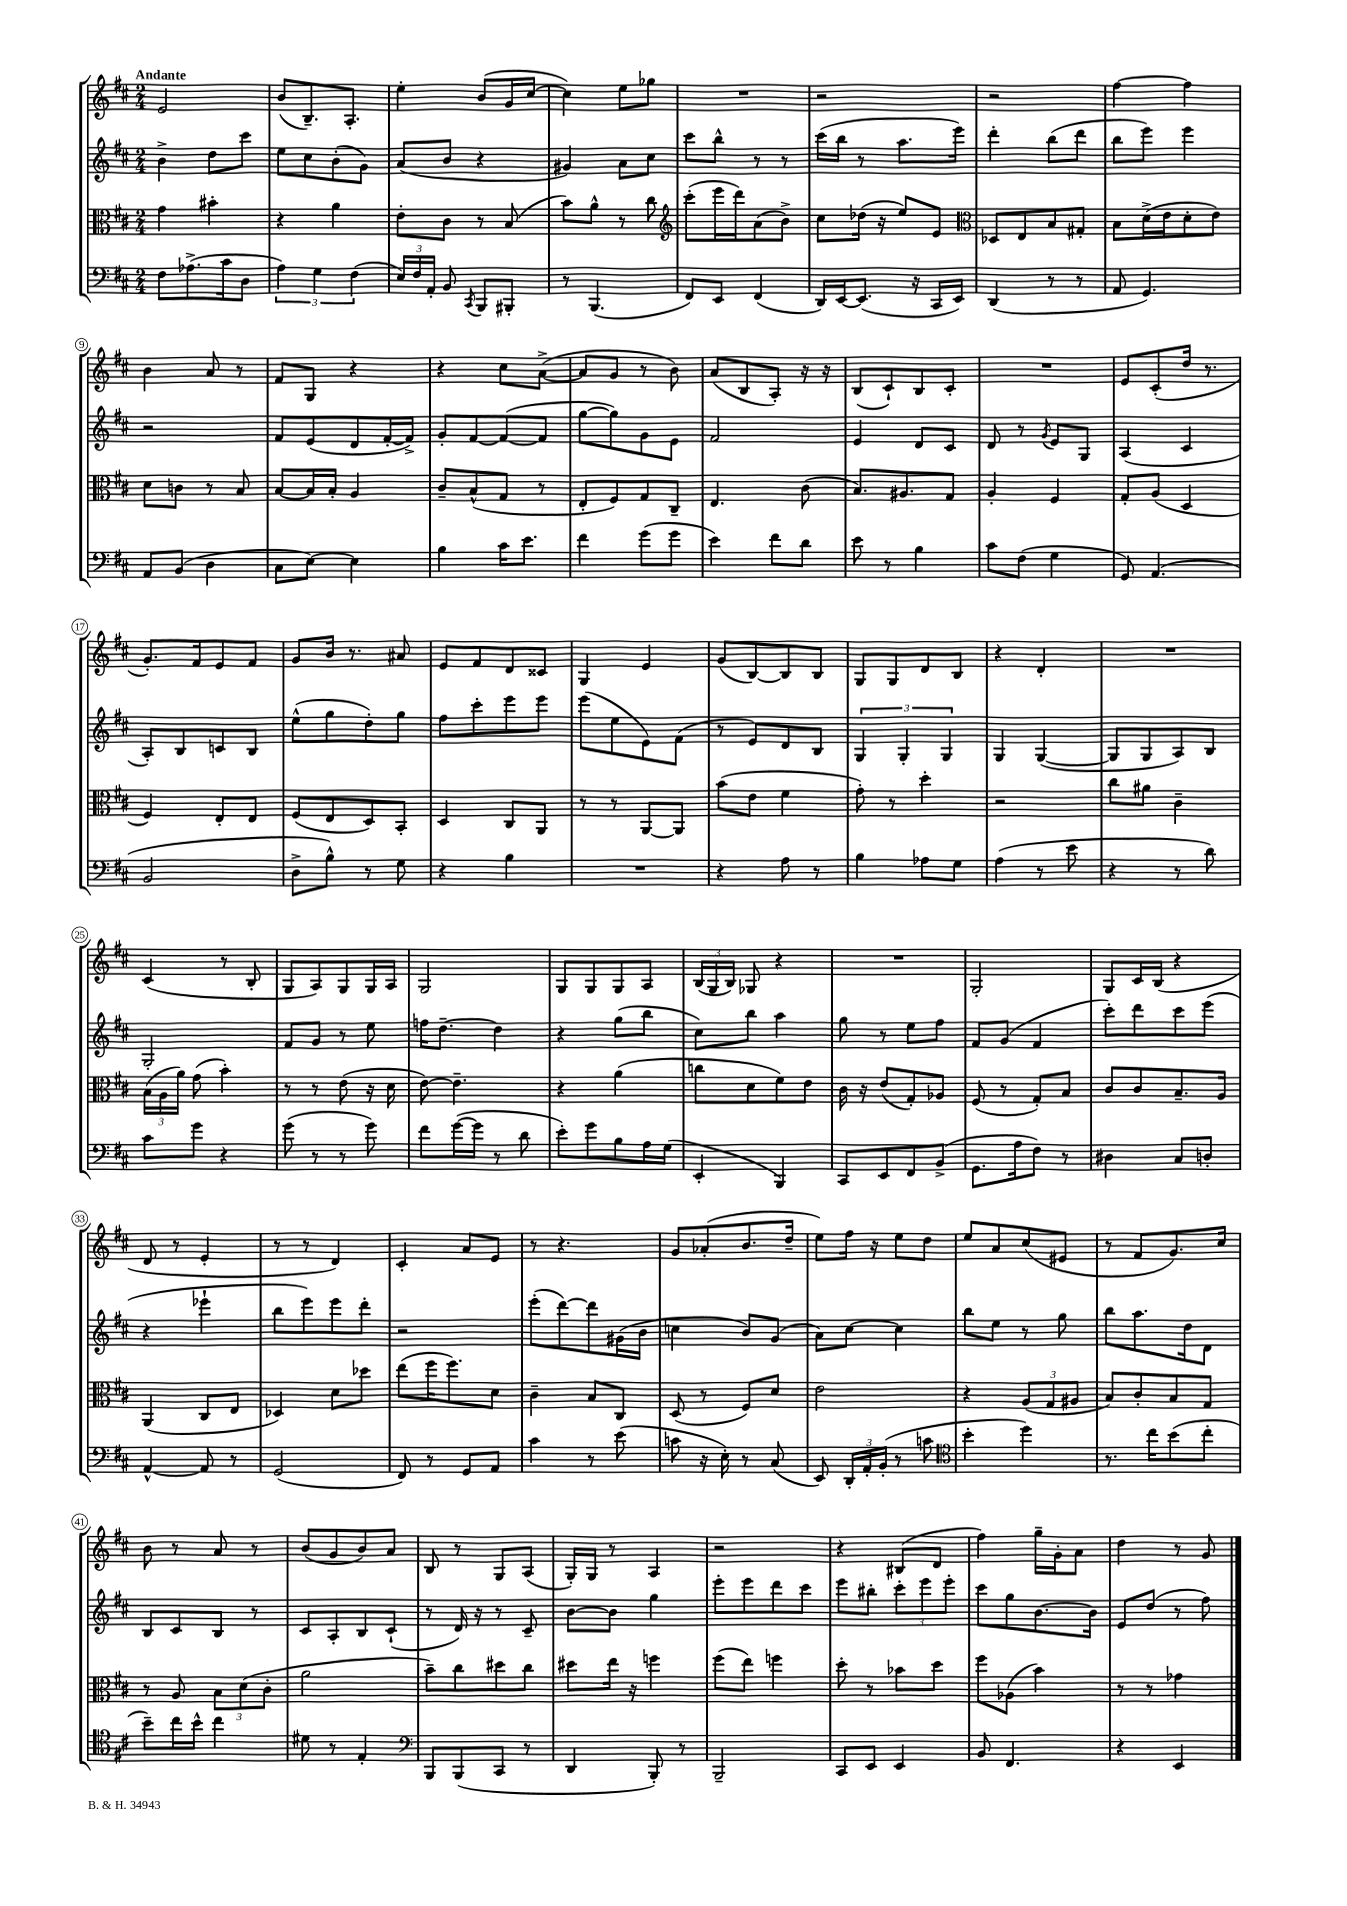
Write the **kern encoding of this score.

**kern	**kern	**kern	**kern
*staff4	*staff3	*staff2	*staff1
*clefF4	*clefC3	*clefG2	*clefG2
*k[f#c#]	*k[f#c#]	*k[f#c#]	*k[f#c#]
*M2/4	*M2/4	*M2/4	*M2/4
8F#	4g	4b^	2e
(8.A-^	.	.	.
.	4b#'	8dd	.
16c#	.	.	.
8D	.	8ccc#	.
=	=	=	=
6A)	4r	8ee	(8b
.	.	8cc#	8.B~)
6G	.	.	.
.	4a	(8b'	.
.	.	.	8.A'
(6F#	.	.	.
.	.	8g)	.
=	=	=	=
24E)	8e'	(8a	4ee'
24F#	.	.	.
24AA'	.	.	.
8BB	8c#	8b	.
8qCC#	.	.	.
8BBB	8r	4r	(8b
8BBB#'	(8B	.	16g
.	.	.	[16cc#
=	=	=	=
8r	8b)	4g#)	4cc#])
(4.BBB	8a^^	.	.
.	8r	8a	8ee
.	8cc#	8cc#	8gg-
=	=	=	=
*	*clefG2	*	*
8FF#)	(8ccc#'	8ccc#	2r
8EE	16eee	8bb^^	.
.	16ddd)	.	.
(4FF#	(8a	8r	.
.	8b^)	8r	.
=	=	=	=
16DD)	8cc#	(16ccc#	2r
[16EE	.	16bb	.
(8.EE]	(16dd-	8r	.
.	16r	.	.
.	8ee)	8.aa	.
16r	.	.	.
16CC#	8e	.	.
16EE)	.	16eee)	.
=	=	=	=
*	*clefC3	*	*
(4DD	8D-	4ddd'	2r
.	8E	.	.
8r	8B	(8bb	.
8r	8G#'	8ddd	.
=	=	=	=
8AA	8B	8bb	[4ff#
4.GG)	(16d^	8eee)	.
.	16e	.	.
.	8d'	4eee	4ff#]
.	8e)	.	.
=	=	=	=
8AA	8d	2r	4b
(8BB	8c	.	.
4D	8r	.	8a
.	8B	.	8r
=	=	=	=
8C#	[8B	8f#	8f#
[8E)	16B]	(8e	8G
.	16B'	.	.
4E]	4A	8d	4r
.	.	[16f#'	.
.	.	16f#^])	.
=	=	=	=
4B	8c#~	8g'	4r
.	(8B^^	[8f#	.
16c#	8G	(8f#_	8cc#
8.e	.	.	.
.	8r	8f#]	([8a^
=	=	=	=
4f#	8E'	[8gg	8a]
.	8F#)	8gg])	8g
(8g	8G	8g	8r
8g	8C#~	8e	8b)
=	=	=	=
4e)	4.E	2f#	(8a
.	.	.	8B
8f#	.	.	8A')
8d	(8c#	.	16r
.	.	.	16r
=	=	=	=
8e	8.B)	4e	(8B
8r	.	.	8c#`)
.	8.A#	.	.
4B	.	8d	8B
.	8G	8c#	8c#'
=	=	=	=
8c#	4A'	8d	2r
(8F#	.	8r	.
.	.	8qg	.
4G	4F#	8e	.
.	.	8G	.
=	=	=	=
8GG)	8G'	(4A	8e
(4.AA	(8A	.	(8c#'
.	4D	4c#	16dd
.	.	.	8.r
=	=	=	=
2BB	4F#)	8A')	8.g')
.	.	8B	.
.	.	.	16f#
.	8E'	8c	8e
.	8E	8B	8f#
=	=	=	=
8D^	(8F#	(8ee^^	8g
8B^^)	8E	8gg	16b
.	.	.	8.r
8r	8D)	8dd')	.
8G	8BB'	8gg	8a#
=	=	=	=
4r	4D	8ff#	8e
.	.	8ccc#'	8f#
4B	8C#	8eee	8d
.	8AA	8eee	8c##
=	=	=	=
2r	8r	(8eee	4G
.	8r	8ee	.
.	[8AA	8e)	4e
.	8AA]	(8f#	.
=	=	=	=
4r	(8b	8r	(8g
.	8e	8e)	[8B)
8A	4f#	8d	8B]
8r	.	8B	8B
=	=	=	=
4B	8g')	6G	8G
.	8r	.	8G
.	.	6G'	.
8A-	4dd'	.	8d
.	.	6G	.
8G	.	.	8B
=	=	=	=
(4A	2r	4G	4r
8r	.	([4G	4d'
8e	.	.	.
=	=	=	=
4r	8cc#	8G]	2r
.	8a#	8G	.
8r	4c#~	8A)	.
8d)	.	8B	.
=	=	=	=
8c#	(24B	2G'	(4c#
.	24A	.	.
.	24a)	.	.
8g	(8g	.	.
4r	4b')	.	8r
.	.	.	8B'
=	=	=	=
(8g	8r	8f#	8G
8r	8r	8g	8A)
8r	(8e	8r	8G
8g)	16r	8ee	16G
.	16d	.	16A
=	=	=	=
8f#	[8e)	16ff	2G
.	.	[8.dd~	.
([16g	4.e~]	.	.
16g]	.	.	.
8r	.	4dd]	.
8d	.	.	.
=	=	=	=
8e')	4r	4r	8G
8g	.	.	8G
8B	(4a	(8gg	8G
16A	.	8bb	8A
(16G	.	.	.
=	=	=	=
4EE'	8cc	8cc#)	(24B
.	.	.	24G
.	.	.	24B)
.	8d	8bb	8G-
4BBB)	8f#)	4aa	4r
.	8e	.	.
=	=	=	=
8CC#	16c#	8gg	2r
.	16r	.	.
8EE	(8e	8r	.
8FF#	8G')	8ee	.
(8BB^	8A-	8ff#	.
=	=	=	=
8.GG	(8F#	8f#	2G'
.	8r	(8g	.
16A	.	.	.
8F#)	8G')	4f#	.
8r	8B	.	.
=	=	=	=
4D#	8c#	8ccc#')	8G
.	8c#	8ddd	16c#
.	.	.	(16B
8C#	8.B~	8ccc#	4r
8D'	.	(8eee	.
.	16A	.	.
=	=	=	=
[4AA^^	(4AA	4r	8d
.	.	.	8r
8AA]	8C#	4eee-`	4e'
8r	8E	.	.
=	=	=	=
(2GG	4D-)	8bb	8r
.	.	8eee)	8r
.	8d	8eee	4d)
.	8dd-	8ddd'	.
=	=	=	=
8FF#)	(8ee	2r	4c#'
8r	16ff#	.	.
.	8.ff#)	.	.
8GG	.	.	8a
8AA	8d	.	8e
=	=	=	=
4c#	4c#~	(8eee'	8r
.	.	[8ddd)	4.r
8r	8B	8ddd]	.
(8e	8C#	(16g#	.
.	.	16b	.
=	=	=	=
8c	(8D	4cc	8g
16r	8r	.	(8a-'
16E')	.	.	.
8r	8F#)	8b)	8.b
(8C#	8d	(8g	.
.	.	.	16dd~
=	=	=	=
8EE)	2e	8a)	8ee)
24DD'	.	[8cc#	16ff#
24AA'	.	.	.
.	.	.	16r
(24BB'	.	.	.
8r	.	4cc#]	8ee
8c	.	.	8dd
=	=	=	=
*clefC4	*	*	*
4b'	4r	8bb	8ee
.	.	8ee	8a
4dd)	(12A	8r	(8cc#
.	12G	.	.
.	.	8gg	8e#
.	12A#	.	.
=	=	=	=
8.r	8B)	8bb	8r
.	8c#'	8.aa	8f#
16cc#	.	.	.
(8b	8B	.	8.g)
.	.	16dd	.
8cc#'	8G	8d	.
.	.	.	16cc#
=	=	=	=
8b~)	8r	8B	8b
16cc#	8A	8c#	8r
16b^^	.	.	.
4cc#	12B	8B	8a
.	(12d	.	.
.	.	8r	8r
.	12c#'	.	.
=	=	=	=
8d#	2a	8c#	(8b
8r	.	8A'	8g
4E'	.	8B	8b)
.	.	(8c#`	8a
=	=	=	=
*clefF4	*	*	*
8BBB	8b~)	8r	8B
(8BBB	8cc#	16d)	8r
.	.	16r	.
8CC#	8dd#	8r	8G
8r	8cc#	8c#~	(8A
=	=	=	=
4DD	8dd#	[8b	16G')
.	.	.	16G
.	16ee	8b]	8r
.	16r	.	.
8BBB')	4ff	4gg	4A
8r	.	.	.
=	=	=	=
2BBB~	(8ff#	8eee'	2r
.	8ee)	8eee	.
.	4ff	8ddd	.
.	.	8ccc#	.
=	=	=	=
8CC#	8dd'	8eee	4r
8EE	8r	8bb#'	.
4EE	8b-	12ccc#'	(8B#
.	.	12eee	.
.	8dd	.	8d
.	.	12eee'	.
=	=	=	=
8BB	8ff#	8ccc#	4ff#)
4.FF#	(8A-	8gg	.
.	4b)	[8.b	16gg~
.	.	.	16g'
.	.	.	8a
.	.	16b]	.
=	=	=	=
4r	8r	8e	4dd
.	8r	(8dd	.
4EE	4g-	8r	8r
.	.	8ff#)	8g
==	==	==	==
*-	*-	*-	*-
